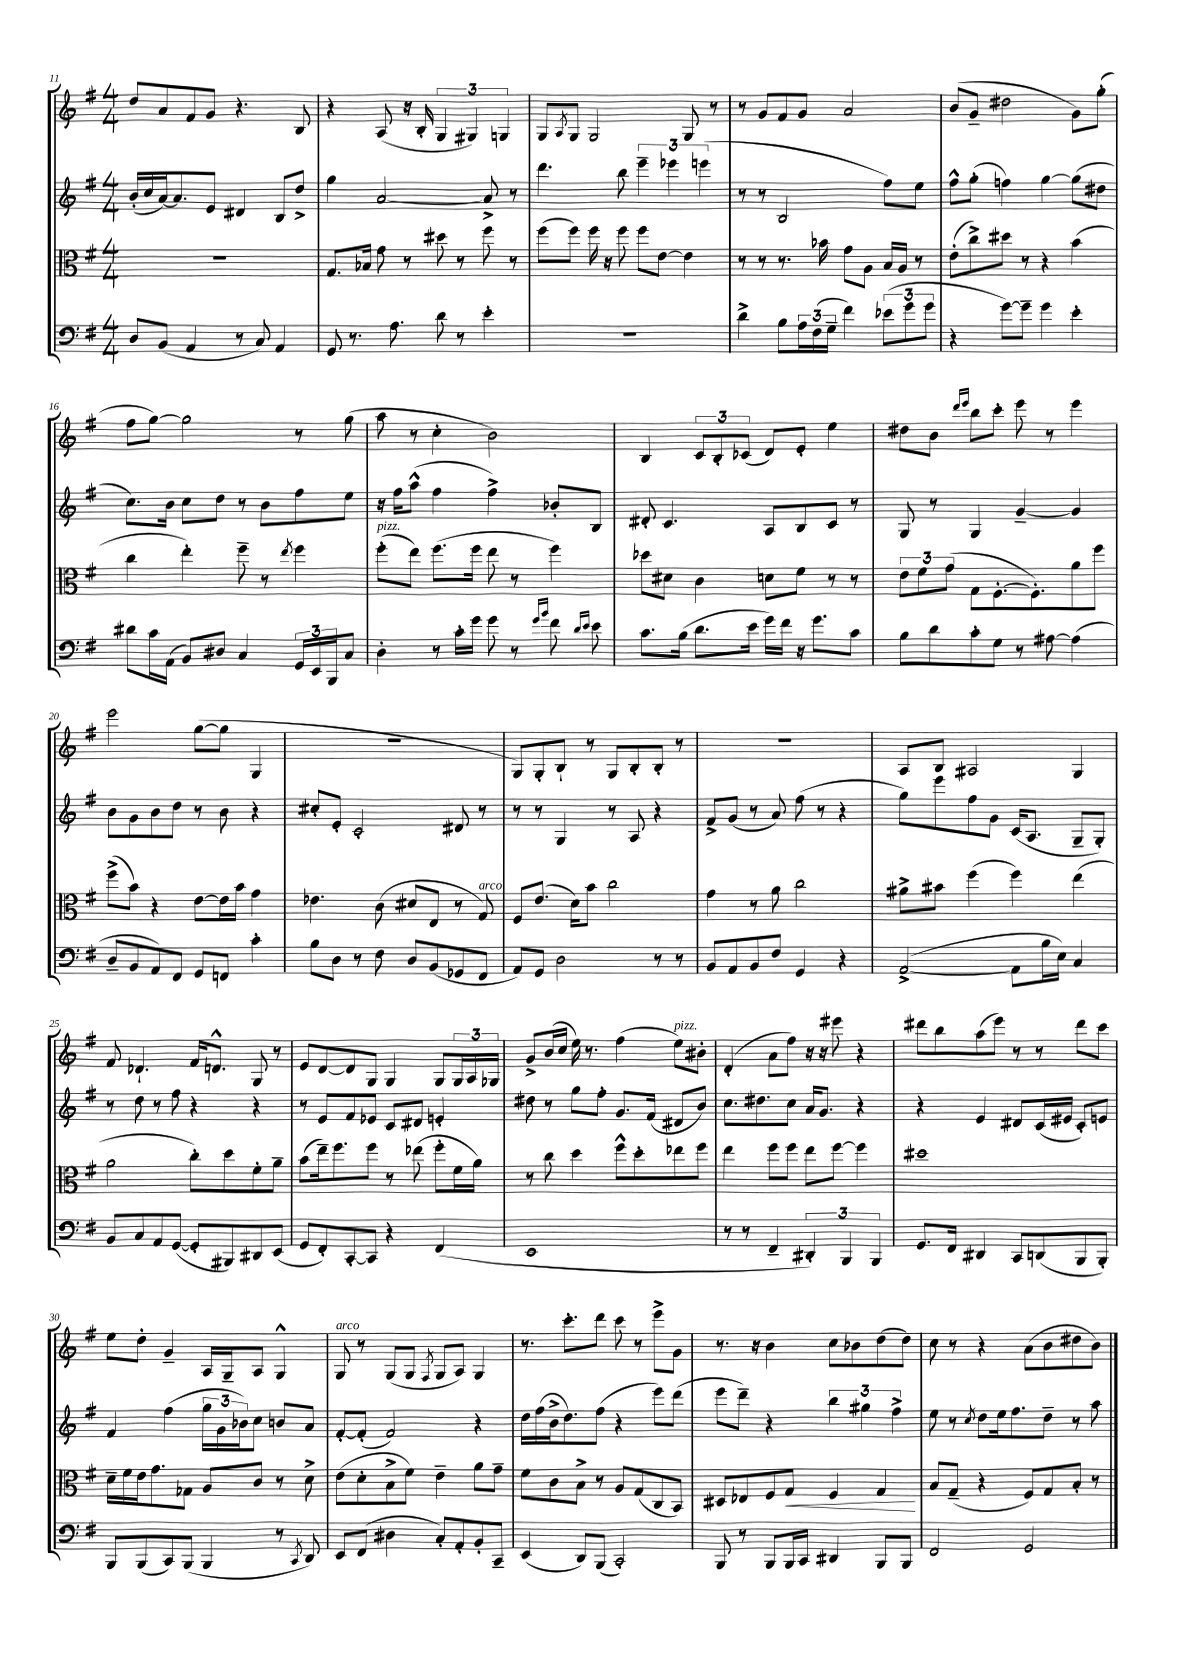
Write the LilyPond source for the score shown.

<<
\new StaffGroup <<
\new Staff = "s0" {
    \clef treble \key g \major \numericTimeSignature \time 4/4
    d''8 a'8 fis'8 g'8 r4. b8 |
    r4 a8( r16 b16-. \tuplet 3/2 { g4 gis4) g4 } |
    g8 \acciaccatura { a8 } g8 g2 g8 r8 |
    r8 g'8 fis'8 g'8 a'2 |
    b'8( g'8-- dis''2 g'8) g''8-.( |
    fis''8 g''8~) g''2 r8 g''8( |
    a''8 r8 c''4-. b'2) |
    b4 \tuplet 3/2 { c'8 b8-. ces'8( } d'8) e'8-. e''4 |
    dis''8 b'8 \grace { d'''16 e'''16 } b''8 c'''8-. e'''8 r8 e'''4 |
    e'''2 g''8~( g''8 g4 |
    R1 |
    g8) g8-. b8-! r8 g8 b8-. b8-. r8 |
    R1 |
    a8 b8 ais2 g4 |
    fis'8 des'4.-! fis'16 d'8.-^ g8 r8 |
    e'8 d'8~ d'8 g8 g4 g8 \tuplet 3/2 { g16 a16 ges16 } |
    g'8-> b'16( c''16 e''16) r8. fis''4( e''8^\markup { \italic "pizz." }) bis'8-. |
    d'4-.( a'8 fis''8) r16 r16 eis'''8 r4 |
    dis'''8 b''8 a''8( e'''8) r8 r8 dis'''8 c'''8 |
    e''8 d''8-. g'4-- a16 g16-- a8 g4-^ |
    g8^\markup { \italic "arco" } r8 g8( g8 \acciaccatura { fis8 } g8 a8) g4 |
    r8. c'''8.-. d'''8 c'''8 r8 e'''8-> g'8 |
    r8. r16 b'4 c''8 bes'8 d''8( d''8) |
    c''8 r8 r4 a'8( b'8 dis''8 b'8) \bar "|." |
}
\new Staff = "s1" {
    \clef treble \key g \major \numericTimeSignature \time 4/4
    b'16-.( c''16 a'16~) a'8. e'8 dis'4 b8 d''8-> |
    g''4 a'2~ a'8-> r8 |
    d'''4. b''8 \tuplet 3/2 { e'''4-- ees'''4 e'''4( } |
    r8 r8 b2 fis''8) e''8 |
    fis''8-^ g''8-.( f''4) g''4~ g''8( dis''8 |
    c''8.) b'16 c''8 d''8 r8 b'8 fis''8 e''8 |
    r16 fis''16 a''8-^( fis''4 fis''4->) bes'8-. b8 |
    dis'8-. c'4. a8 b8 c'8 r8 |
    g8 r8 g4 g'4~-- g'4 |
    b'8 g'8 b'8 d''8 r8 b'8 r4 |
    cis''8-. e'8-. c'2-. dis'8 r8 |
    r8 r8 g4 r8 a8 r4 |
    fis'8-> g'8( r8 a'8) fis''8( r8 r4 |
    g''8) e'''8 fis''8 g'8 c'16( a8. g8-- g8-.) |
    r8 d''8 r8 fis''8 r4 r4 |
    r8 e'8 fis'8 ees'8 c'8 dis'8 e'4-. |
    dis''8 r8 g''8 fis''8-. g'8. fis'16( dis'8 b'8) |
    c''8. dis''8. c''8 a'16 g'8. r4 |
    r4 e'4 dis'8 c'16( eis'16 c'8-.) e'8 |
    fis'4 fis''4( \tuplet 3/2 { g''16 g'16 bes'16) } c''8 b'8 a'8 |
    fis'8~-. fis'8-.( fis'2) r4 |
    d''16 fis''16( b'16-> d''8.) fis''8( r4 e'''8) d'''8( |
    e'''8 d'''8--) r4 \tuplet 3/2 { b''4 gis''4 fis''4-> } |
    e''8 r8 \acciaccatura { c''8 } d''8 e''16 fis''8. d''8-- r8 a''8 \bar "|." |
}
\new Staff = "s2" {
    \clef alto \key g \major \numericTimeSignature \time 4/4
    R1 |
    g8. bes16 g'8 r8 dis''8 r8 fis''8 r8 |
    fis''8( fis''8) fis''16 r16 fis''8 fis''8 e'8~ e'4 |
    r8 r8 r8. bes'16 g'8 a8 b16 a16 r8 |
    e'8-.( c''8->) dis''8 r8 r4 b'4( |
    c''4 e''4-.) fis''8-- r8 \acciaccatura { e''8 } fis''4 |
    fis''8-.^\markup { \italic "pizz." }( e''8) fis''8.( fis''16 e''8 r8 fis''4) |
    des''8 dis'8 c'4 d'8 fis'8 r8 r8 |
    \tuplet 3/2 { e'8 fis'8 g'8( } g8 fis8.~-. fis8.-.) a'8 fis''8 |
    fis''8->( b'8) r4 e'8~ e'16 b'16 g'4 |
    ees'4. c'8( dis'8 e8 r8 g8^\markup { \italic "arco" }) |
    fis8 e'8.( d'16) b'8 c''2 |
    g'4 r8 a'8 c''2 |
    ais'8-> bis'8 fis''4( fis''4) e''4( |
    a'2 c''8-.) d''8 fis'8-. a'8-- |
    b'8( e''16--) fis''8. fis''8 r8 ees''8( fis''8-. fis'16 a'16) |
    r8 c''8 d''4 fis''8-^ d''8-. ees''8 fis''8 |
    e''4 fis''8 fis''8 e''8 fis''8~ fis''4 |
    dis''1 |
    d'16-- fis'16 e'16 g'8. ges8 a8 c'8 r8 d'8-> |
    e'8( d'8-. b8-> fis'8) e'4-- a'8 g'8-- |
    fis'8 c'8 b8-> r8 a8 g8( c8 b,8) |
    dis8 ees8 fis8 g8\< fis4 g4\! |
    b8 g8--( r4 fis8) g8 b8-. r8 \bar "|." |
}
\new Staff = "s3" {
    \clef bass \key g \major \numericTimeSignature \time 4/4
    d8 b,8( a,4 r8 c8) a,4 |
    g,8 r8. a8. d'8 r8 e'4-. |
    R1 |
    d'4-> b8 \tuplet 3/2 { a16 fis16( g16-- } fis'4) \tuplet 3/2 { ees'8( g'8 g'8 } |
    r4 g'8~) g'8-- g'4 e'4-. |
    dis'8 c'16 a,16( b,8) dis8 c4 \tuplet 3/2 { g,16 e,16 b,,16 } c8 |
    d4-. r8 c'16-. g'16 g'8 r8 \grace { g'16 b'16 } fis'8 \grace { d'16 e'16 } e'8 |
    c'8. b16( d'8. e'16 g'16) fis'16 r16 g'8. c'8 |
    b8 d'8 c'8-. g8 r8 ais8~ ais4( |
    d8-- b,8 a,8) fis,8 g,8 f,8 c'4-. |
    b8 d8 r8 fis8 d8 b,8( ges,8 fis,8 |
    a,8) g,8 d2 r8 r8 |
    b,8 a,8 b,8 fis8 g,4 r4 |
    a,2~->( a,8 b16 e16) c4 |
    b,8 c8 a,8 g,8~( g,8-. bis,,8) dis,8 e,8( |
    g,8 fis,8-.) c,8~-. c,8 r4 fis,4( |
    e,1 |
    r8 r8 fis,4-- \tuplet 3/2 { dis,4-.) b,,4 b,,4 } |
    g,8. fis,16 dis,4 c,8 d,8( b,,8 b,,8-.) |
    b,,8 b,,8( c,8) b,,8( b,,4 r8 \acciaccatura { c,8 } d,8) |
    e,8 fis,8( dis4 c8-.) a,8-. b,8-. c,8-- |
    e,4( d,8) b,,8( c,2-.) |
    b,,8 r8 b,,8 b,,16 c,16 dis,4 b,,8 b,,8 |
    fis,2 g,2 \bar "|." |
}
>>
>>
\layout { \context { \Score currentBarNumber = #11 } }
